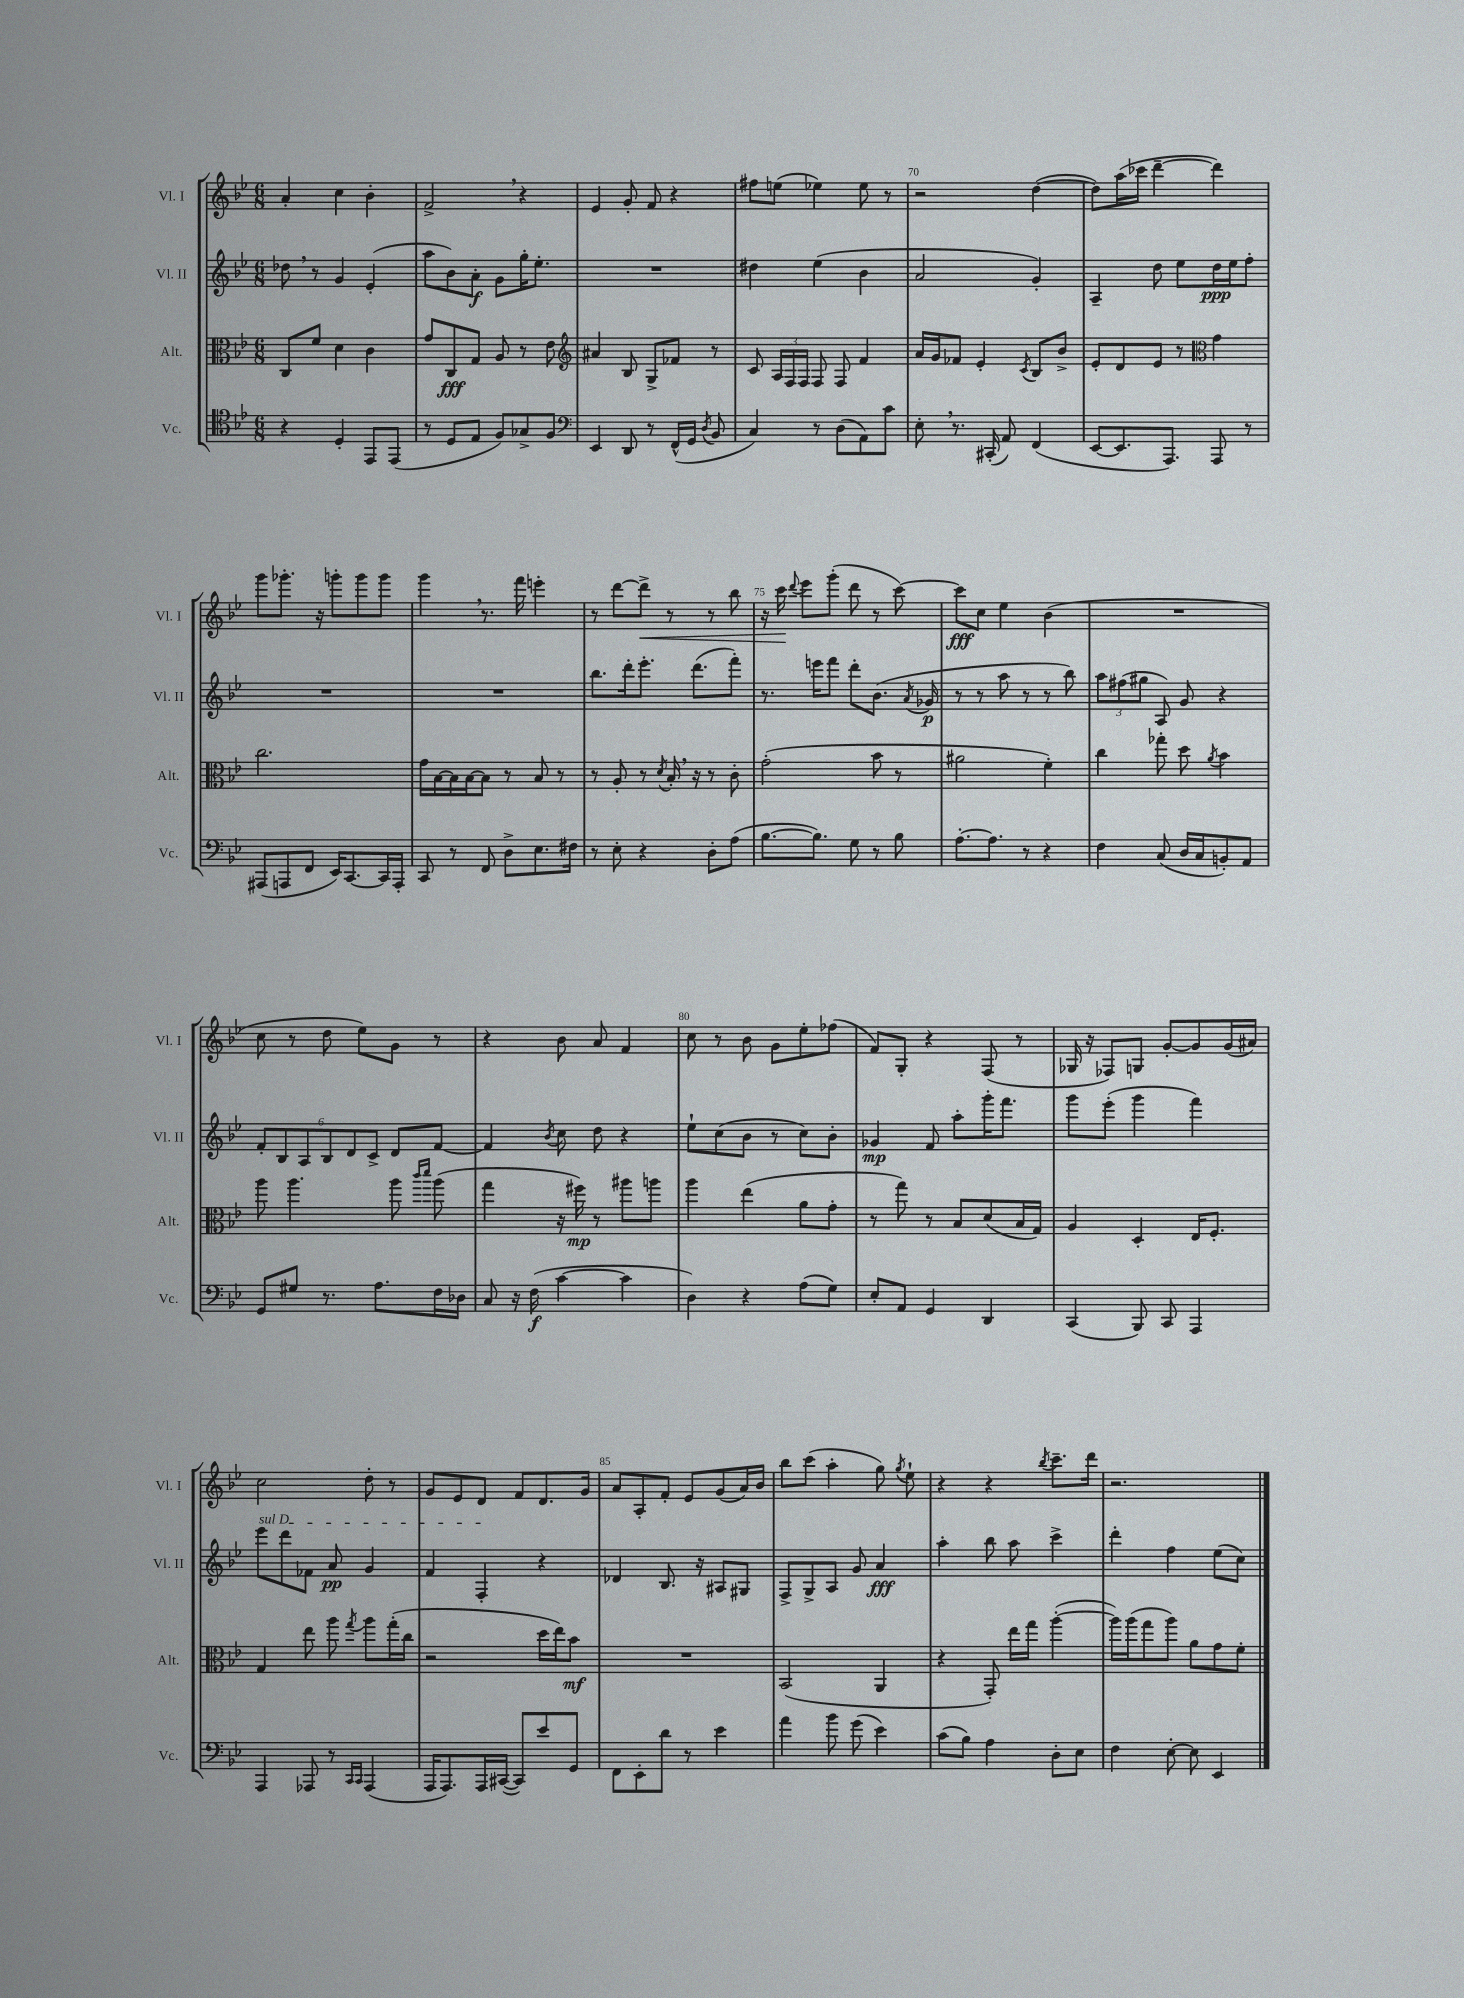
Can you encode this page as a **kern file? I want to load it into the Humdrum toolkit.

**kern	**kern	**kern	**kern
*staff4	*staff3	*staff2	*staff1
*clefC4	*clefC3	*clefG2	*clefG2
*k[b-e-]	*k[b-e-]	*k[b-e-]	*k[b-e-]
*M6/8	*M6/8	*M6/8	*M6/8
4r	8C	8dd-	4a'
.	8f	8r	.
4D'	4d	4g	4cc
8EE-	4c	(4e-'	4b-'
(8EE-	.	.	.
=	=	=	=
8r	8g	8aa	2f^
8D	8C	8b-)	.
8E-	8G	8a'	.
8F)	8A	8g	.
8G-^	8r	16gg'	4r
.	.	8.ee-'	.
8F	8e-	.	.
=	=	=	=
*clefF4	*clefG2	*	*
4EE-	4a#	2.r	4e-
8DD	8B-	.	8g'
8r	8G^	.	8f
(16FF^^	8f-	.	4r
16GG	.	.	.
8qD	.	.	.
8BB-	8r	.	.
=	=	=	=
4C)	8c	4dd#	8ff#
.	24A	.	(8ee
.	24F	.	.
.	24F	.	.
8r	8F	(4ee-	4ee-)
(8D	8F	.	.
8AA)	4f	4b-	8ee-
8c	.	.	8r
=	=	=	=
8E-'	16a	2a	2r
.	16g	.	.
8.r	8f-	.	.
.	4e-'	.	.
(16CC#'	.	.	.
8AA)	.	.	.
.	8qc	.	.
(4FF	8B-	4g')	([4dd
.	8b-^	.	.
=	=	=	=
[8EE-	8e-'	4A~	8dd])
8.EE-]	8d	.	(16aa
.	.	.	16ccc-
.	8e-	8dd	[4ddd~
8.AAA)	.	.	.
.	8r	8ee-	.
*	*clefC3	*	*
8AAA	4g	16dd	4ddd])
.	.	16ee-	.
8r	.	8ff'	.
=	=	=	=
(8AAA#	2.cc	2.r	8ggg
8AAA	.	.	8.ggg-'
8FF	.	.	.
.	.	.	16r
16EE-)	.	.	8ggg'
[8.CC	.	.	.
.	.	.	8ggg
16CC]	.	.	8ggg
16AAA'	.	.	.
=	=	=	=
8CC	16g	2.r	4ggg
.	[16B-	.	.
8r	16B-]	.	.
.	[16B-	.	.
8FF	8B-]	.	8.r
8D^	8r	.	.
.	.	.	16fff
8.E-	8B-	.	4eee'
.	8r	.	.
16F#	.	.	.
=	=	=	=
8r	8r	8.bb-	8r
8E-'	8A'	.	[8ddd
.	.	16ddd'	.
4r	8r	8.eee-'	8ddd^]
.	8qd	.	.
.	16B-'	.	8r
.	16r	(8.ddd	.
8D'	8r	.	8r
(8A	8c'	8fff')	8bb-
=	=	=	=
[8.B-	(2g'	8.r	16r
.	.	.	16ccc
.	.	.	8qqddd
.	.	.	8eee-
8.B-])	.	16eee	.
.	.	8fff	(8ggg'
8G	.	8ddd'	8ddd
8r	8b-	(8.b-	8r
8B-	8r	.	[8ccc)
.	.	8qa	.
.	.	16g-	.
=	=	=	=
[8.A'	2a#	8r	8ccc]
.	.	8r	8cc
8.A]	.	.	.
.	.	8aa	4ee-
8r	.	8r	.
4r	4f')	8r	(4b-
.	.	8bb-)	.
=	=	=	=
4F	4cc	12aa	2.r
.	.	(12ff#	.
.	.	12gg#	.
(8C	8gg-'	8A)	.
16D	8dd	8g	.
16C	.	.	.
.	8qa	.	.
8BB')	4b-	4r	.
8AA	.	.	.
=	=	=	=
8GG	8aa	12f'	8cc
.	.	12B-	.
8G#	4.aa	.	8r
.	.	12A	.
8.r	.	12B-	8dd
.	.	12d	.
.	.	.	8ee-)
.	.	12c^	.
8.A	.	.	.
.	8aa	8d	8g
.	16qqccc	.	.
.	16qqddd	.	.
16F	(8aa	[8f	8r
16D-	.	.	.
=	=	=	=
8C	4gg	4f]	4r
16r	.	.	.
(16F	.	.	.
.	.	8qb-	.
[4c	16r	8cc	8b-
.	16ff#)	.	.
.	8r	8dd	8a
4c]	8aa#	4r	4f
.	8aa	.	.
=	=	=	=
4D)	4aa	8ee-`	8cc
.	.	(8cc	8r
4r	(4ee-	8b-	8b-
.	.	8r	8g
(8A	8a	8cc)	8ee-'
8G)	8g'	8b-'	(8ff-
=	=	=	=
8E-'	8r	4g-	8f)
8AA	8gg)	.	8G'
4GG	8r	8f	4r
.	8B-	8aa'	.
4DD	(8d	16ggg'	(8F
.	.	8.fff	.
.	16B-	.	8r
.	16G)	.	.
=	=	=	=
(4CC	4A	8ggg	16G-
.	.	.	16r
.	.	(8eee-'	8F-)
8BBB-)	4D'	4ggg	8G
8CC	.	.	[8g'
4AAA	16E-	4fff)	8g]
.	8.F'	.	.
.	.	.	(16g
.	.	.	16a#)
=	=	=	=
4AAA	4G	8eee-	2cc
.	.	8ddd	.
8AAA-	8ee-	8f-	.
8r	8aa	8a	.
16qqCC	.	.	.
16qqCC	8qgg	.	.
(4AAA-	8aa	4g	8dd'
.	(16gg'	.	8r
.	16cc	.	.
=	=	=	=
16AAA	2r	4f	8g
8.AAA)	.	.	.
.	.	.	8e-
16AAA	.	4F'	8d
([16CC#	.	.	.
8CC#])	.	.	8f
8e-	16dd	4r	8.d
.	16ee-)	.	.
8GG	8b-	.	.
.	.	.	16g
=	=	=	=
8FF	2.r	4d-	8a
8EE-'	.	.	8A'
8d	.	8.B-	8f'
8r	.	.	8e-
.	.	16r	.
4e-	.	8A#	(8g
.	.	8G#	16a)
.	.	.	16b-
=	=	=	=
4a	(2BB-	8F^	8bb-
.	.	8G^	(8ccc
8b-	.	8A	4aa'
(8g	.	8g	.
4e-)	4AA	4a	8gg)
.	.	.	8qgg
.	.	.	8ee-`
=	=	=	=
(8c	4r	4aa'	4r
8B-)	.	.	.
4A	8GG')	8bb-	4r
.	16ee-	8aa	.
.	16gg	.	.
.	.	.	8qbb-
8D'	([4aa'	4ccc^	8.ccc~
8E-	.	.	.
.	.	.	16ddd
=	=	=	=
4F	16aa])	4ddd'	2.r
.	(16aa	.	.
.	8gg	.	.
[8E-'	8aa)	4ff	.
8E-]	8a	.	.
4EE-	8g	(8ee-	.
.	8f'	8cc)	.
==	==	==	==
*-	*-	*-	*-
